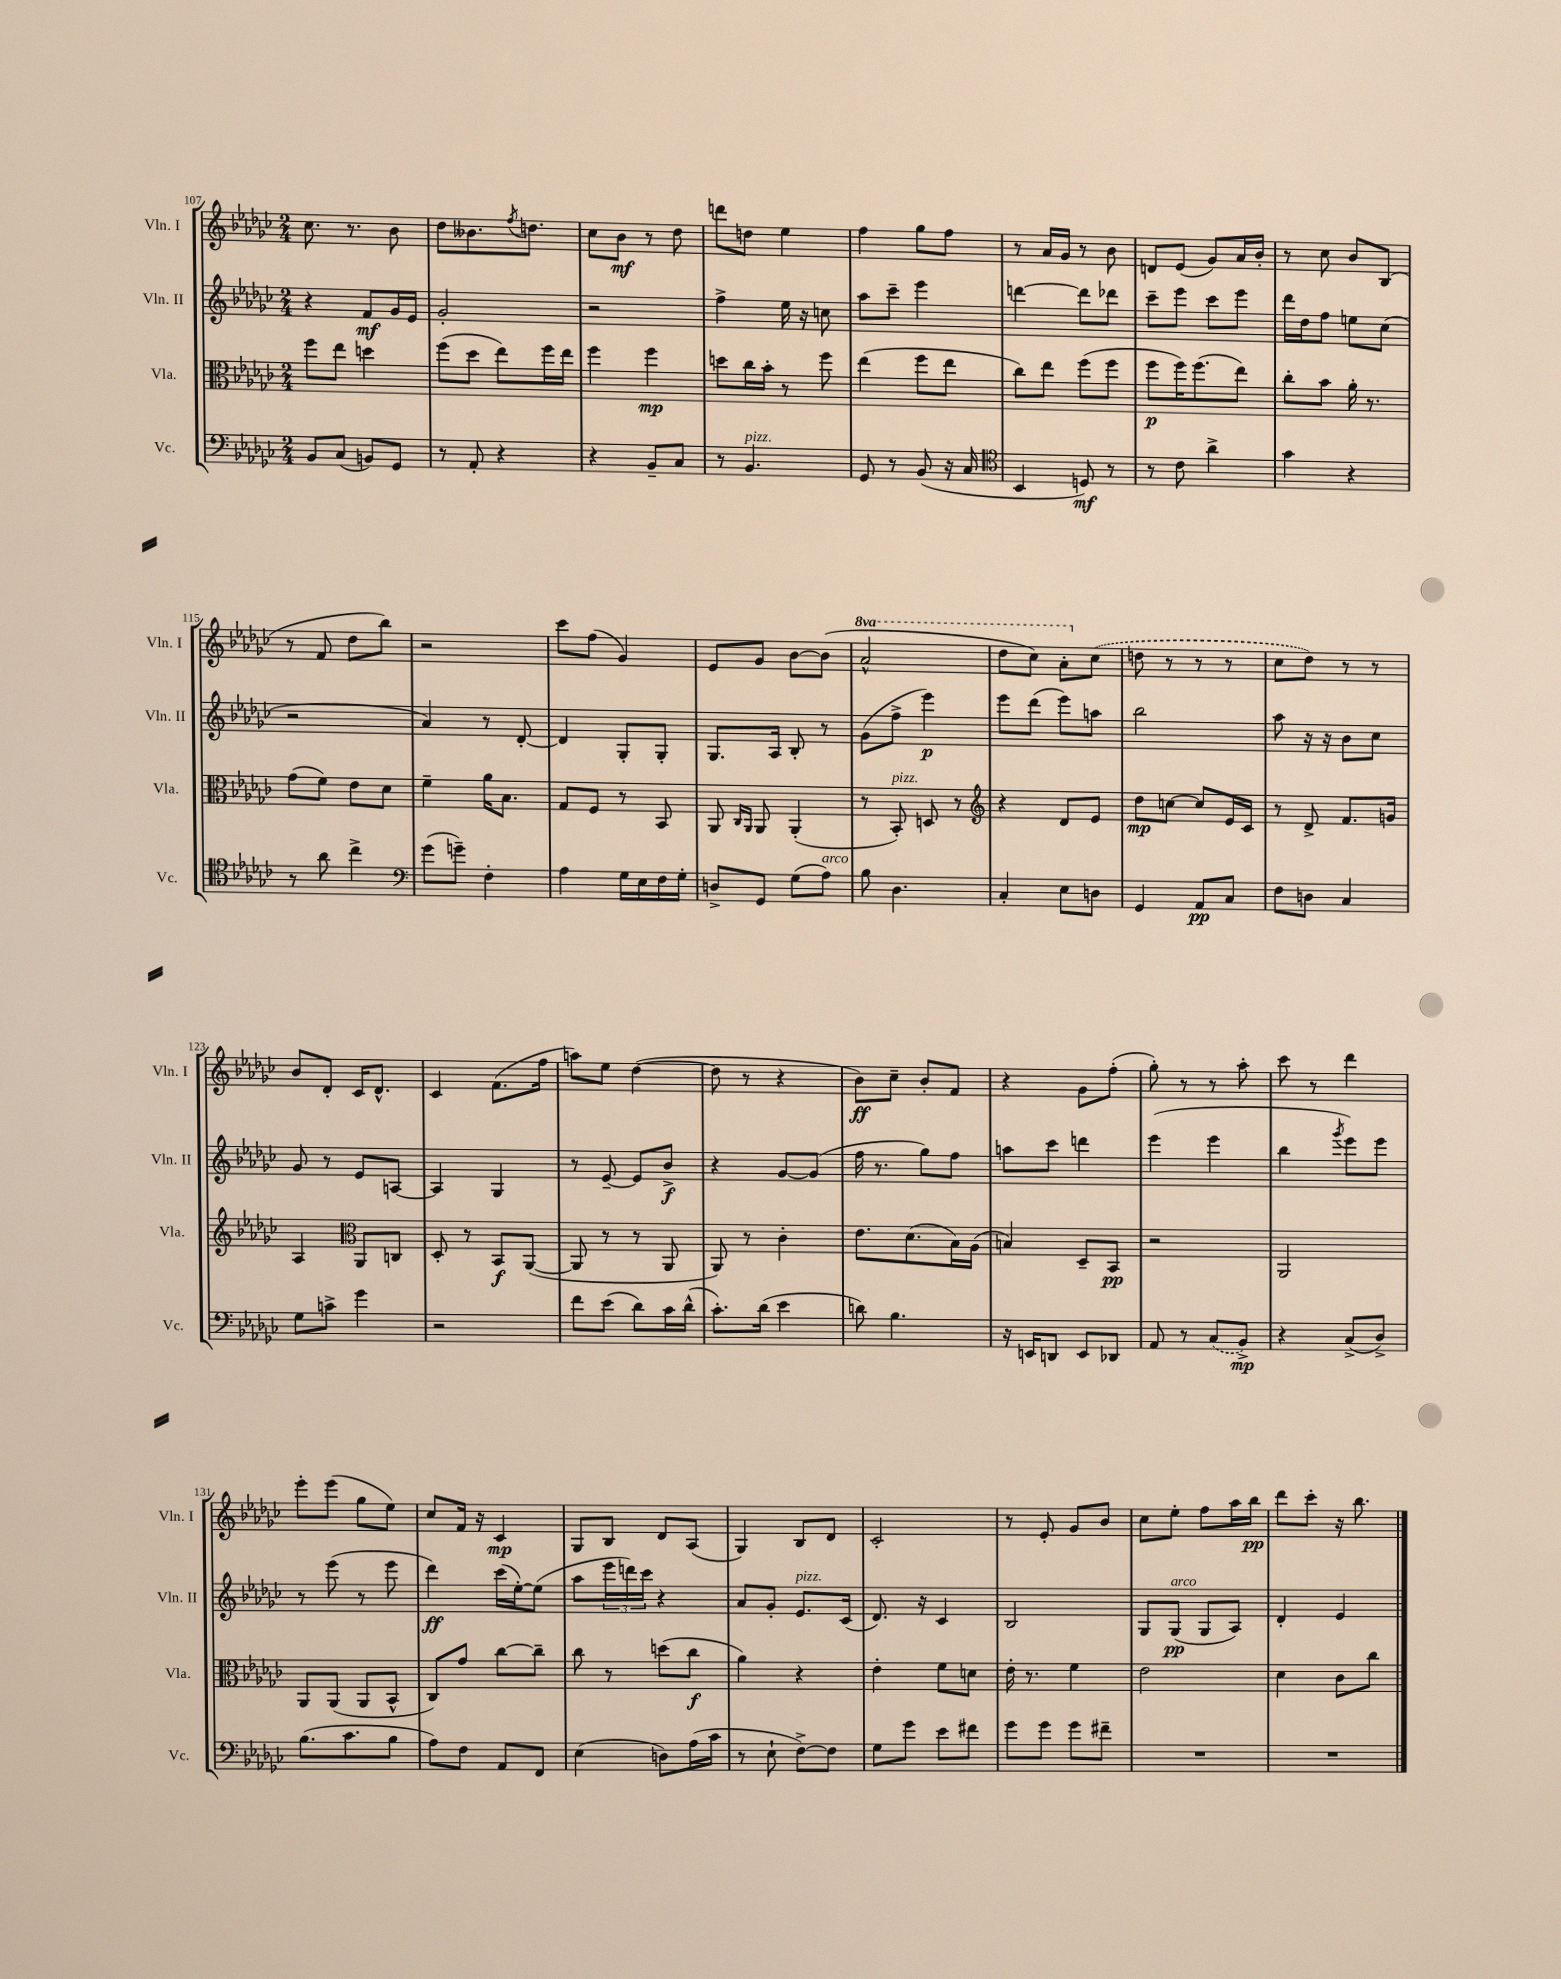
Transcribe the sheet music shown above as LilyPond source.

<<
\new StaffGroup <<
\new Staff = "s0" \with { instrumentName = "Vln. I" shortInstrumentName = "Vln. I" } {
    \clef treble \key ges \major \numericTimeSignature \time 2/4 \set Staff.ottavationMarkups = #ottavation-simple-ordinals
    ces''8. r8. bes'8 |
    des''8 beses'8. \acciaccatura { f''8 } d''8. |
    ces''8 bes'8\mf r8 des''8 |
    d'''8 d''8 ees''4 |
    f''4 ges''8 f''8 |
    r8 aes'16 ges'16 r8 bes'8 |
    d'8 ees'8( ges'8) aes'16 bes'16-. |
    r8 ces''8 bes'8 bes8( |
    r8 f'8 des''8 bes''8) |
    r2 |
    ces'''8 f''8( ges'4) |
    ees'8 ges'8 bes'8~ bes'8( |
    \ottava #1 aes''2-^ |
    des'''8 ces'''8) aes''8-. \ottava #0 \once \slurDashed ces''8( |
    d''8 r8 r8 r8 |
    ces''8 des''8) r8 r8 |
    bes'8 des'8-. ces'16 des'8.-^ |
    ces'4 f'8.( f''16 |
    a''8) ees''8 des''4~( |
    des''8 r8 r4 |
    bes'8\ff) ces''8-- bes'8-. f'8 |
    r4 ges'8 f''8-.( |
    ges''8-.) r8 r8 aes''8-. |
    ces'''8 r8 des'''4 |
    ees'''8-. ees'''8( ges''8 ees''8) |
    ces''8 f'16 r16 ces'4\mp |
    ges8 bes8 des'8 aes8( |
    ges4) bes8 des'8 |
    ces'2-. |
    r8 ees'8-. ges'8 bes'8 |
    ces''8 ees''8-. f''8 aes''16 bes''16\pp |
    des'''8 ces'''8-. r16 bes''8. \bar "|." |
}
\new Staff = "s1" \with { instrumentName = "Vln. II" shortInstrumentName = "Vln. II" } {
    \clef treble \key ges \major \numericTimeSignature \time 2/4
    r4 f'8\mf ges'16 ees'16 |
    ges'2-. |
    r2 |
    f''4-> ees''16 r16 c''8 |
    aes''8 ces'''8-- ees'''4 |
    d'''4~ d'''8 des'''8 |
    ces'''8-- ees'''8 ces'''8 ees'''8 |
    des'''16 des''16 f''8 e''8 ces''8( |
    r2 |
    aes'4) r8 des'8~-. |
    des'4 ges8-. ges8-. |
    ges8. aes16 bes8-. r8 |
    ges'8( f''8-> ees'''4\p) |
    ees'''8 des'''8( ees'''8) a''8 |
    bes''2 |
    aes''8 r16 r16 bes'8 ces''8 |
    ges'8 r8 ees'8 a8~ |
    a4 ges4 |
    r8 ees'8~-- ees'8 bes'8->\f |
    r4 ges'8~ ges'8( |
    f''16 r8. ges''8) f''8 |
    a''8 ces'''8 d'''4 |
    ees'''4( ees'''4 |
    bes''4 \acciaccatura { ges'''8 } ees'''8) ees'''8 |
    r8 ees'''8( r8 ees'''8 |
    des'''4\ff) ces'''16( ees''16~-.) ees''8( |
    aes''8 \tuplet 3/2 { ees'''16 d'''16) ces'''16 } r4 |
    aes'8 ges'8-. ees'8.^\markup { \italic "pizz." } ces'16( |
    des'8.) r16 ces'4 |
    bes2 |
    ges8 ges8\pp^\markup { \italic "arco" }( ges8 aes8) |
    des'4-. ees'4 \bar "|." |
}
\new Staff = "s2" \with { instrumentName = "Vla." shortInstrumentName = "Vla." } {
    \clef alto \key ges \major \numericTimeSignature \time 2/4
    f''8 ees''8 d''4 |
    f''8( des''8 ees''8) f''16 ees''16 |
    f''4 f''4\mp |
    d''8 ces''16 bes'16-. r8 f''8 |
    ees''4( f''8 ees''8 |
    ces''8) ees''8 f''8( f''8 |
    f''8\p f''16) f''8.( ees''8) |
    ces''8-. bes'8 aes'16-. r8. |
    ges'8( f'8) ees'8 des'8 |
    f'4-- aes'16 bes8. |
    ges8 f8 r8 bes,8 |
    aes,8 \grace { ces16 aes,16 } aes,8 aes,4-.( |
    r8 bes,8-.^\markup { \italic "pizz." }) d8 r8 |
    \clef treble r4 des'8 ees'8 |
    des''8\mp c''8~ c''8 ees'16 ces'16 |
    r8 des'8-> f'8. g'16 |
    aes4 \clef alto aes,8 c8 |
    des8-. r8 bes,8\f aes,8~( |
    aes,8 r8 r8 aes,8 |
    aes,8) r8 ces'4-. |
    ees'8. des'8.( bes16) aes16( |
    b4) des8-- bes,8\pp |
    r2 |
    aes,2 |
    aes,8 aes,8( aes,8 bes,8-^ |
    ces8) ges'8 ces''8~ ces''8-- |
    ces''8 r8 d''8( ces''8\f |
    aes'4) r4 |
    ees'4-. f'8 d'8 |
    ees'16-. r8. f'4 |
    ees'2 |
    des'4 ces'8 ces''8 \bar "|." |
}
\new Staff = "s3" \with { instrumentName = "Vc." shortInstrumentName = "Vc." } {
    \clef bass \key ges \major \numericTimeSignature \time 2/4
    bes,8 ces8( b,8) ges,8 |
    r8 aes,8-. r4 |
    r4 bes,8-- ces8 |
    r8 bes,4.^\markup { \italic "pizz." } |
    ges,8 r8 bes,8( r16 ces16 |
    \clef tenor bes,4 d8\mf) r8 |
    r8 ces'8 aes'4-> |
    ges'4 r4 |
    r8 aes'8 ces''4-> |
    \clef bass ges'8( g'8--) f4-. |
    aes4 ges16 ees16 f16 ges16-. |
    d8-> ges,8 ges8( aes8^\markup { \italic "arco" }) |
    bes8 des4. |
    ces4-. ees8 d8 |
    ges,4 aes,8\pp ces8 |
    f8 d8 ces4 |
    ges8 c'8-> ges'4 |
    r2 |
    f'8 ees'8( des'8) ces'16 des'16-^( |
    ces'8.-.) des'16( ees'4 |
    d'8) bes4. |
    r16 e,16 d,8 e,8 des,8 |
    aes,8 r8 \once \slurDashed ces8( bes,8->\mp) |
    r4 ces8->( des8->) |
    bes8.( ces'8. bes8 |
    aes8) f8 aes,8 f,8 |
    ees4( d8) aes16( ces'16 |
    r8 ees8-! f8~->) f8 |
    ges8 ges'8 ees'8 fis'8 |
    ges'8 ges'8 ges'8 fis'8-- |
    R2 |
    R2 \bar "|." |
}
>>
>>
\layout { \context { \Score currentBarNumber = #107 } }
